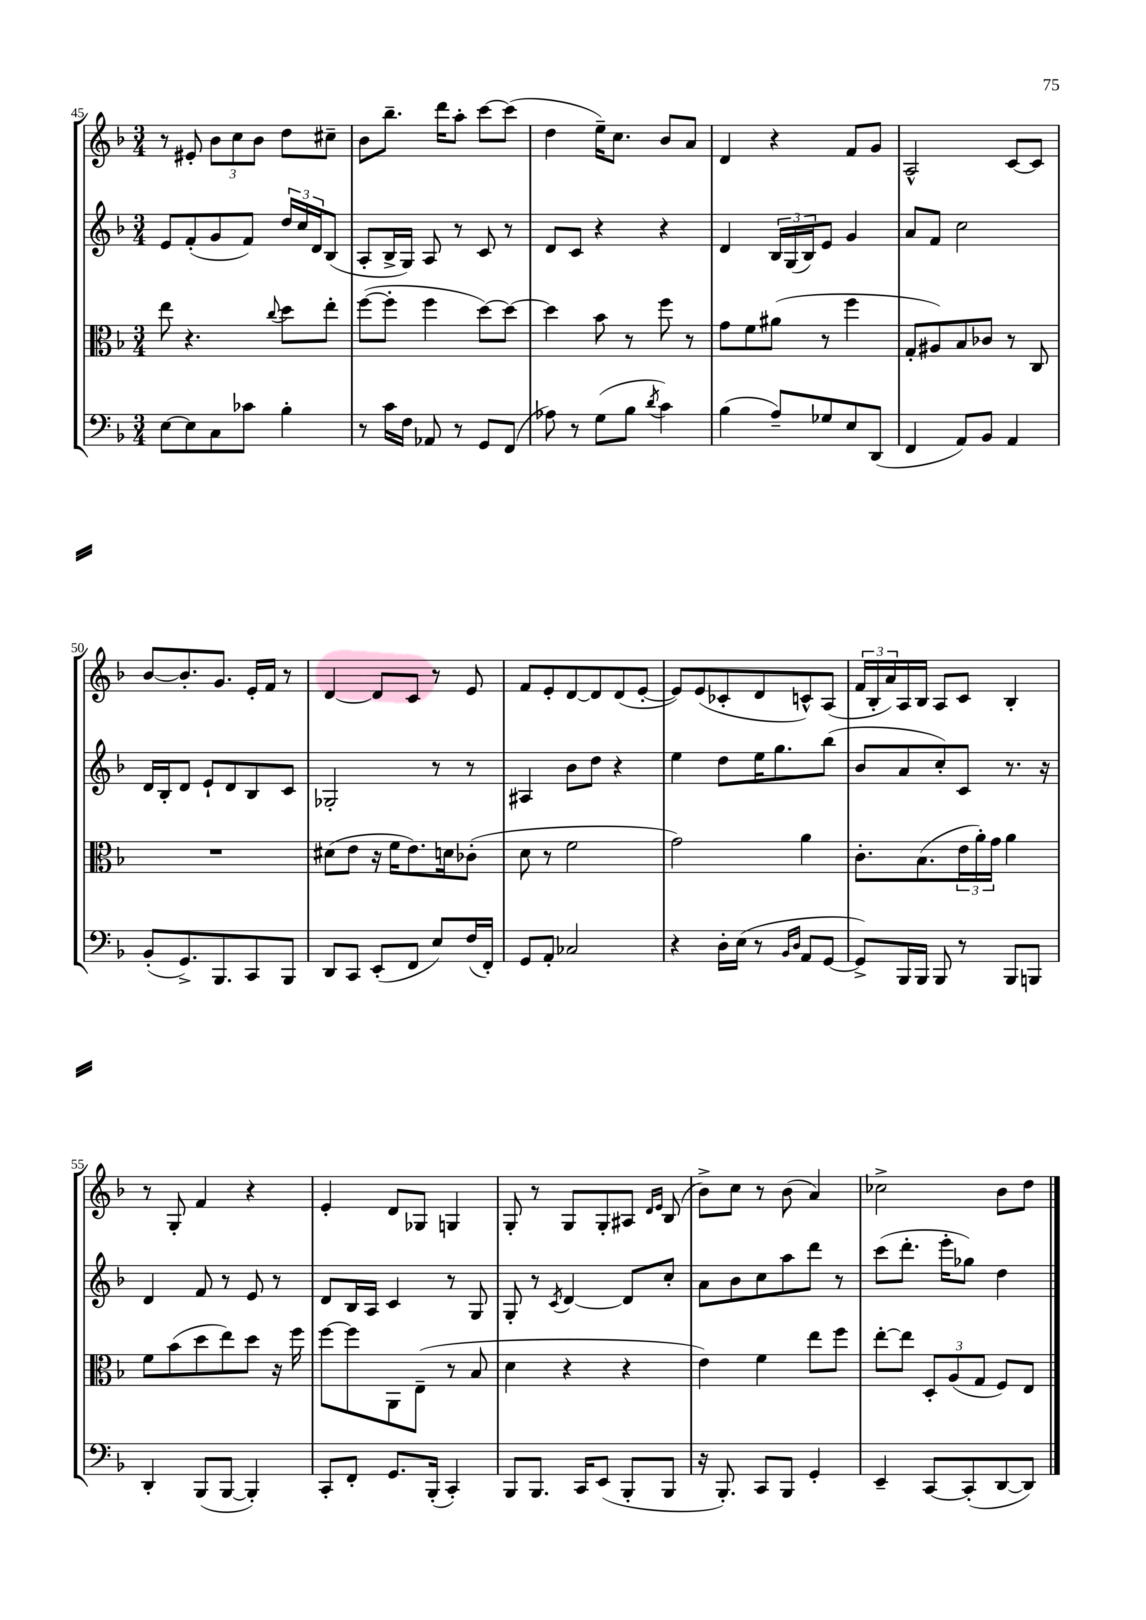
<<
\new StaffGroup <<
\new Staff = "s0" {
    \clef treble \key f \major \numericTimeSignature \time 3/4
    r8 eis'8-. \tuplet 3/2 { bes'8 c''8 bes'8 } d''8 cis''8-- |
    bes'8 bes''8.-- d'''16 a''8-. c'''8~ c'''8( |
    d''4 e''16--) c''8. bes'8 a'8 |
    d'4 r4 f'8 g'8 |
    a2-^ c'8~ c'8 |
    bes'8~ bes'8.-. g'8. e'16-. f'16 r8 |
    d'4~ d'8 c'8 r8 e'8 |
    f'8 e'8-. d'8~ d'8 d'8( e'8~-. |
    e'8) e'8( ces'8-. d'8 c'8-^) a8( |
    \tuplet 3/2 { f'16 bes16-. a'16) } a16 bes16 a8 c'8 bes4-. |
    r8 g8-. f'4 r4 |
    e'4-. d'8 ges8 g4 |
    g8-. r8 g8 g8-. ais8 \grace { d'16 e'16 } bes8( |
    bes'8->) c''8 r8 bes'8( a'4) |
    ces''2-> bes'8 d''8 \bar "|." |
}
\new Staff = "s1" {
    \clef treble \key f \major \numericTimeSignature \time 3/4
    e'8 f'8-.( g'8 f'8) \tuplet 3/2 { d''16 c''16 d'16 } bes8( |
    a8-. bes16-> g16) a8 r8 c'8 r8 |
    d'8 c'8 r4 r4 |
    d'4 \tuplet 3/2 { bes16 g16( bes16) } e'8 g'4 |
    a'8 f'8 c''2 |
    d'16 bes16-. d'8 e'8-! d'8 bes8 c'8 |
    ges2-. r8 r8 |
    ais4 bes'8 d''8 r4 |
    e''4 d''8 e''16 g''8. bes''8( |
    bes'8 a'8 c''8-.) c'8 r8. r16 |
    d'4 f'8 r8 e'8 r8 |
    d'8 bes16 a16 c'4 r8 g8 |
    g8-. r8 \acciaccatura { c'8 } d'4~ d'8 c''8-. |
    a'8 bes'8 c''8 a''8 d'''8 r8 |
    c'''8( d'''8.-. e'''16-. ges''8) d''4 \bar "|." |
}
\new Staff = "s2" {
    \clef alto \key f \major \numericTimeSignature \time 3/4
    e''8 r4. \appoggiatura { c''8 } d''8 e''8-. |
    f''8~( f''8-. f''4 d''8~) d''8~ |
    d''4 bes'8 r8 f''8 r8 |
    g'8 f'8 ais'8( r8 f''4 |
    g8-. ais8) bes8 ces'8 r8 c8 |
    R2. |
    dis'8( e'8 r16 f'16 e'8.) d'16 ces'8-.( |
    d'8 r8 f'2 |
    g'2) a'4 |
    c'8.-. bes8.( \tuplet 3/2 { e'16 a'16-.) g'16 } a'4 |
    f'8 bes'8( d''8 e''8) d''8 r16 f''16 |
    f''8~ f''8 a,8 e8--( r8 bes8 |
    d'4 r4 r4 |
    e'4) f'4 e''8 f''8 |
    e''8~-. e''8 \tuplet 3/2 { d8-. a8( g8 } f8) e8 \bar "|." |
}
\new Staff = "s3" {
    \clef bass \key f \major \numericTimeSignature \time 3/4
    e8~ e8 c8 ces'8 bes4-. |
    r8 c'16 f16 aes,8 r8 g,8 f,8( |
    aes8) r8 g8( bes8 \acciaccatura { d'8 } c'4) |
    bes4( a8--) ges8 e8 d,8( |
    f,4 a,8) bes,8 a,4 |
    bes,8-.( g,8.->) bes,,8. c,8 bes,,8 |
    d,8 c,8 e,8-.( f,8 e8) f16( f,16-.) |
    g,8 a,8-. ces2 |
    r4 d16-. e16( r8 \grace { bes,16 d16 } a,8 g,8~ |
    g,8->) bes,,16 bes,,16 bes,,8 r8 bes,,8 b,,8 |
    d,4-. bes,,8( bes,,8~ bes,,4-.) |
    c,8-. f,8-. g,8. bes,,16-.( c,4-.) |
    bes,,8 bes,,8. c,16 e,8( bes,,8-. bes,,8 |
    r16 bes,,8.-.) c,8 bes,,8 g,4-. |
    e,4-- c,8~ c,8-.( d,8~ d,8) \bar "|." |
}
>>
>>
\layout { \context { \Score currentBarNumber = #45 } }
